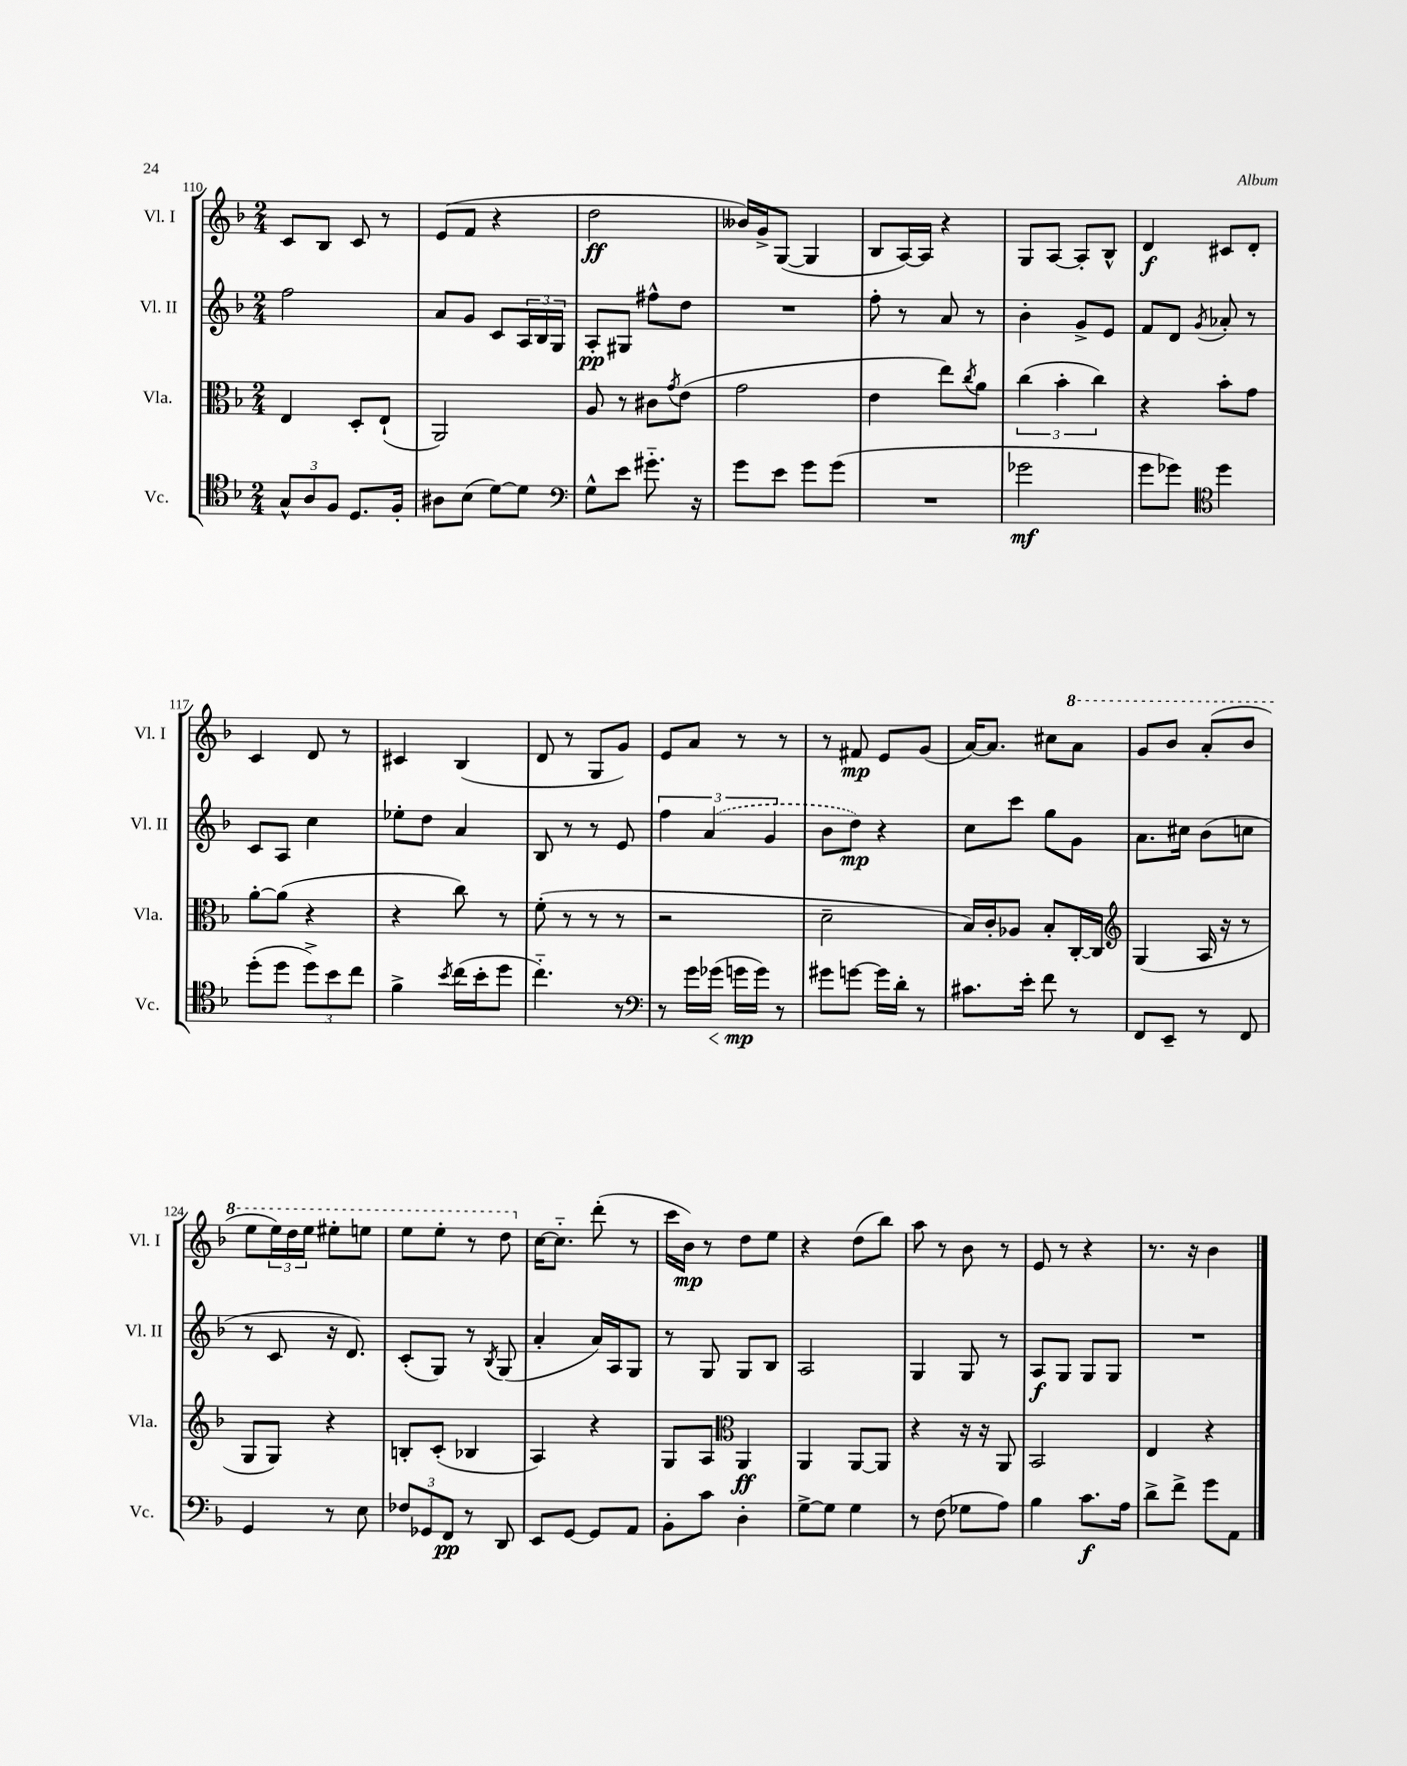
<<
\new StaffGroup <<
\new Staff = "s0" \with { instrumentName = "Vl. I" shortInstrumentName = "Vl. I" } {
    \clef treble \key f \major \numericTimeSignature \time 2/4
    c'8 bes8 c'8 r8 |
    e'8( f'8 r4 |
    d''2\ff |
    beses'16) g'16-> g8~( g4 |
    bes8 a16~) a16 r4 |
    g8 a8~ a8-. bes8-^ |
    d'4\f cis'8 d'8-. |
    c'4 d'8 r8 |
    cis'4 bes4( |
    d'8 r8 g8 g'8) |
    e'8 a'8 r8 r8 |
    r8 fis'8\mp e'8 g'8( |
    a'16~) a'8. cis''8 \ottava #1 a''8 |
    g''8 bes''8 a''8-.( bes''8 |
    e'''8 \tuplet 3/2 { e'''16) d'''16 e'''16 } eis'''8-. e'''8 |
    e'''8 e'''8-. r8 d'''8 \ottava #0 |
    c''16~ c''8.-_ d'''8-.( r8 |
    c'''16 bes'16\mp) r8 d''8 e''8 |
    r4 d''8( bes''8) |
    a''8 r8 bes'8 r8 |
    e'8 r8 r4 |
    r8. r16 bes'4 \bar "|." |
}
\new Staff = "s1" \with { instrumentName = "Vl. II" shortInstrumentName = "Vl. II" } {
    \clef treble \key f \major \numericTimeSignature \time 2/4
    f''2 |
    a'8 g'8 c'8 \tuplet 3/2 { a16 bes16 g16 } |
    a8-.\pp gis8 fis''8-^ d''8 |
    R2 |
    f''8-. r8 a'8 r8 |
    bes'4-. g'8-> e'8 |
    f'8 d'8 \acciaccatura { g'8 } aes'8-. r8 |
    c'8 a8 c''4 |
    ees''8-. d''8 a'4 |
    bes8 r8 r8 e'8 |
    \tuplet 3/2 { f''4 \once \slurDashed a'4( g'4 } |
    bes'8 d''8\mp) r4 |
    c''8 c'''8 g''8 g'8 |
    a'8. cis''16 bes'8( c''8 |
    r8 c'8 r16 d'8.) |
    c'8-.( g8) r8 \acciaccatura { bes8 } g8( |
    a'4-. a'16) a16 g8 |
    r8 g8 g8 bes8 |
    a2 |
    g4 g8 r8 |
    a8\f g8 g8 g8 |
    R2 \bar "|." |
}
\new Staff = "s2" \with { instrumentName = "Vla." shortInstrumentName = "Vla." } {
    \clef alto \key f \major \numericTimeSignature \time 2/4
    e4 d8-. e8-!( |
    a,2) |
    a8 r8 cis'8 \acciaccatura { g'8 } e'8( |
    g'2 |
    e'4 e''8) \acciaccatura { c''8 } a'8 |
    \tuplet 3/2 { c''4( bes'4-. c''4) } |
    r4 bes'8-. g'8 |
    a'8~-. a'8( r4 |
    r4 c''8) r8 |
    f'8-.( r8 r8 r8 |
    r2 |
    d'2-- |
    bes16) c'16-. aes8 bes8-. c16~-. c16 |
    \clef treble g4( a16 r16 r8 |
    g8 g8) r4 |
    b8-. c'8-.( bes4 |
    a4) r4 |
    g8 a8 \clef alto a,4\ff |
    a,4 a,8~ a,8 |
    r4 r16 r16 a,8 |
    bes,2 |
    e4 r4 \bar "|." |
}
\new Staff = "s3" \with { instrumentName = "Vc." shortInstrumentName = "Vc." } {
    \clef tenor \key f \major \numericTimeSignature \time 2/4
    \tuplet 3/2 { g8-^ a8 f8 } d8. f16-. |
    ais8 bes8( d'8~) d'8 |
    \clef bass g8-^ e'8 gis'8.-_ r16 |
    g'8 e'8 g'8 g'8( |
    R2 |
    ges'2\mf |
    g'8 ges'8) \clef tenor d''4 |
    d''8-.( d''8 \tuplet 3/2 { d''8->) bes'8 c''8 } |
    f'4-> \acciaccatura { bes'8 } c''16( bes'16-. d''8 |
    c''4.-_) r8 |
    \clef bass r8 g'16 ges'16\<( g'16\mp\! g'16) r8 |
    gis'8 g'8~ g'16 d'16-. r8 |
    cis'8. e'16-. f'8 r8 |
    f,8 e,8-- r8 f,8 |
    g,4 r8 e8 |
    \tuplet 3/2 { fes8 ges,8 f,8\pp } r8 d,8 |
    e,8 g,8~ g,8 a,8 |
    bes,8-. c'8 d4-. |
    g8~-> g8 g4 |
    r8 f8( ges8 a8) |
    bes4 c'8.\f a16 |
    d'8-> f'8-> g'8 a,8 \bar "|." |
}
>>
>>
\layout { \context { \Score currentBarNumber = #110 } }
